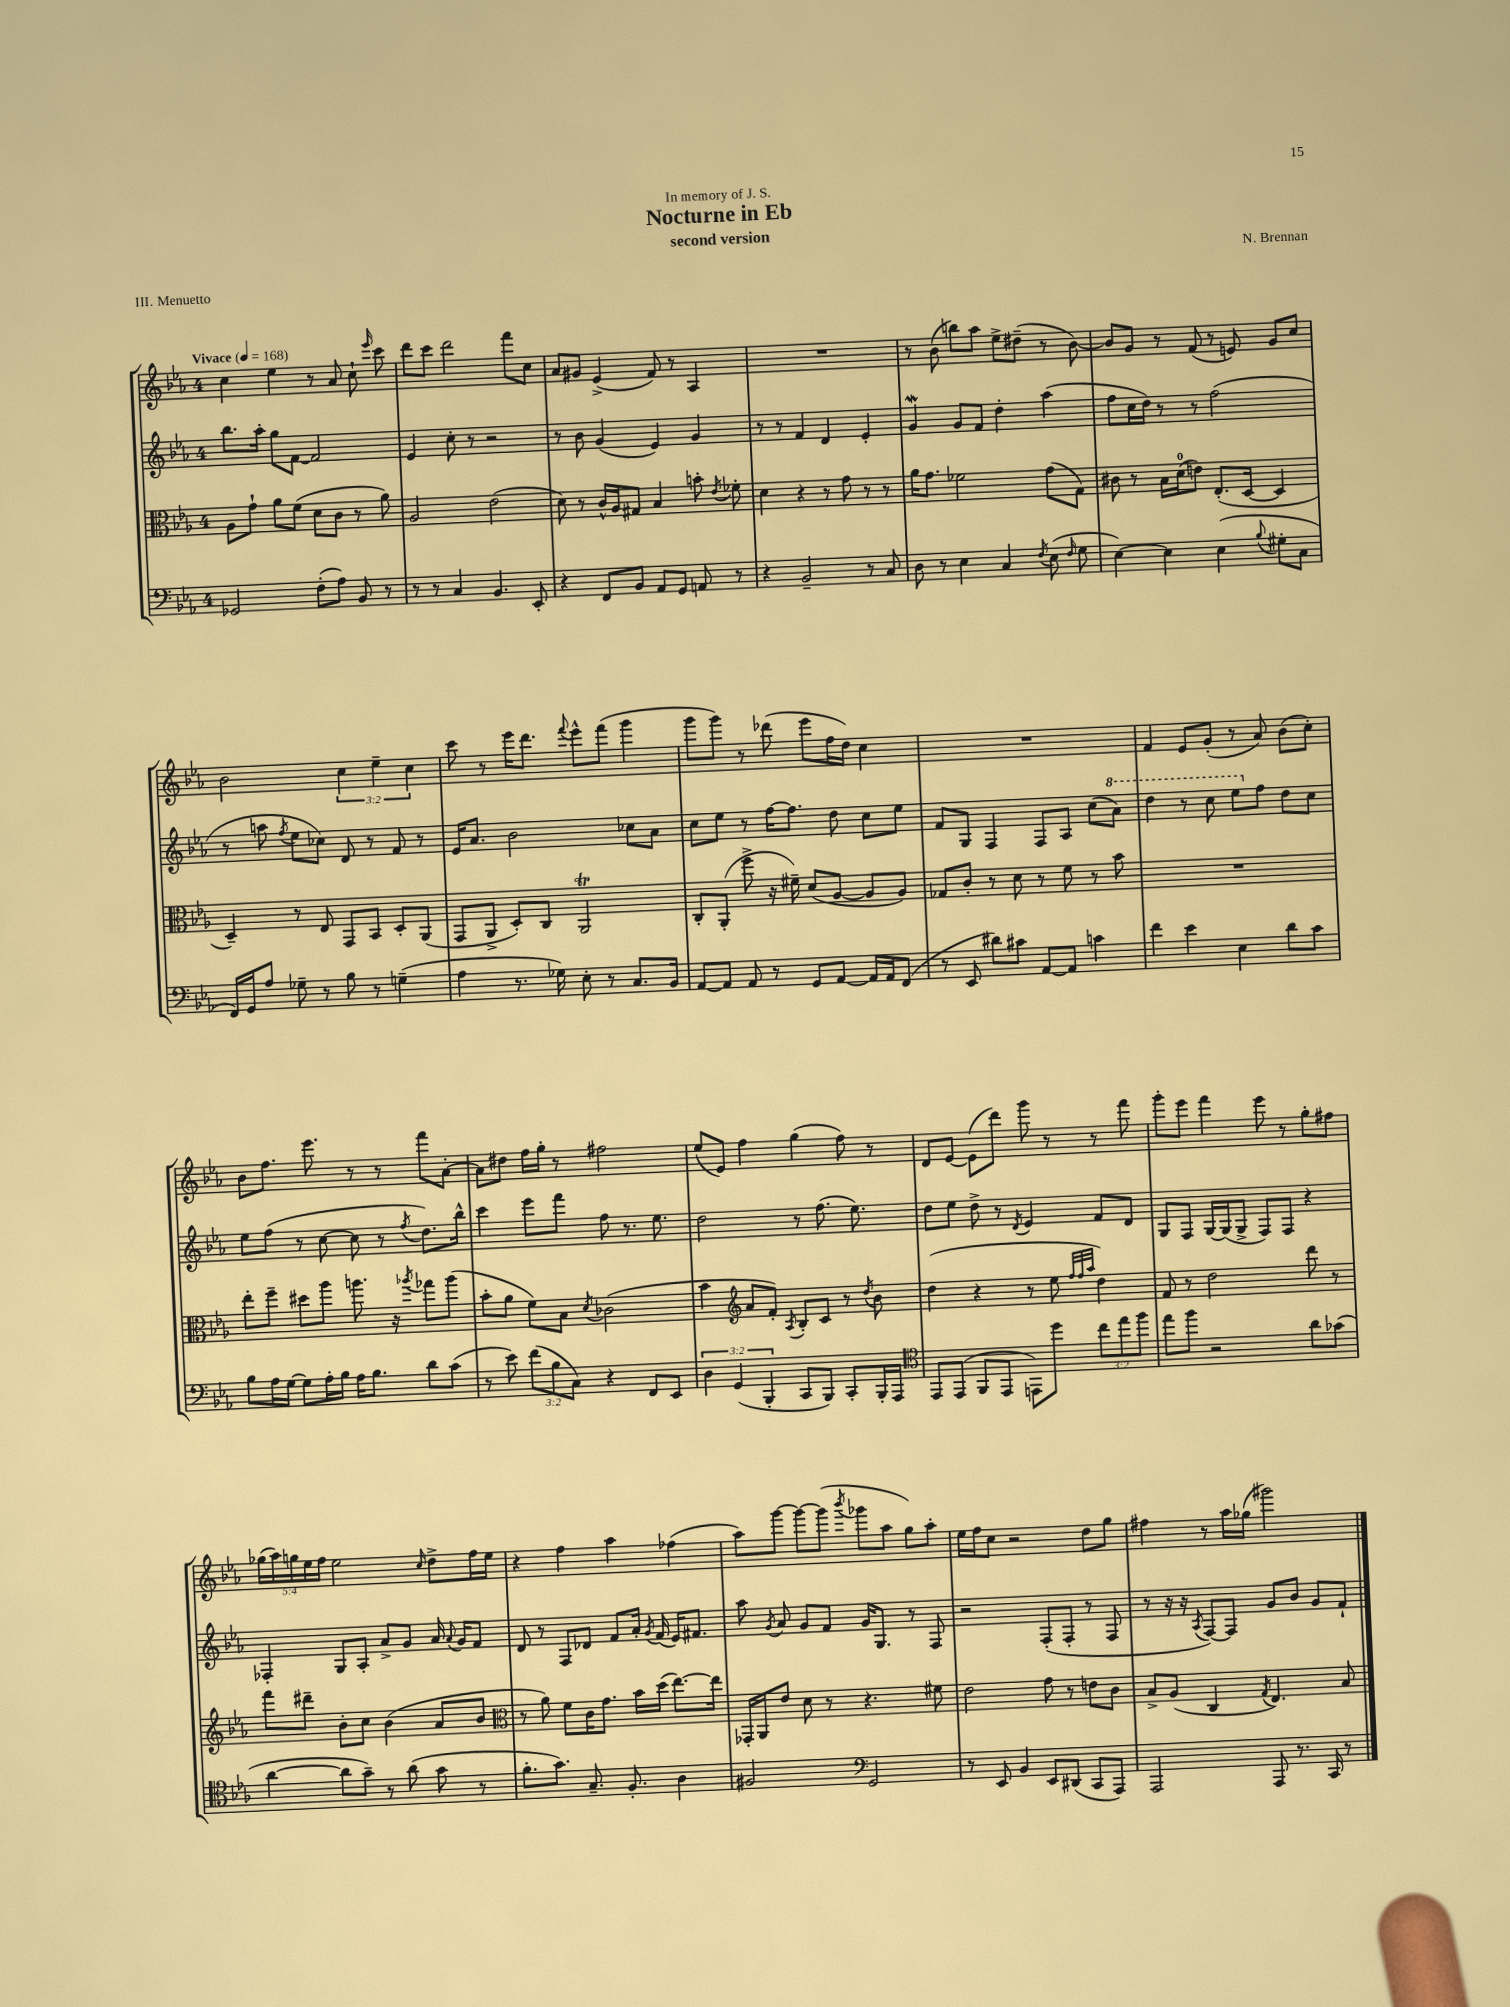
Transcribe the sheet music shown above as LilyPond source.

\header { title = "Nocturne in Eb" composer = "N. Brennan" subtitle = "second version" dedication = "In memory of J. S." piece = "III. Menuetto" }
<<
\new StaffGroup <<
\new Staff = "s0" {
    \clef treble \key ees \major \once \override Staff.TimeSignature.style = #'single-digit \time 4/4 \override Staff.TupletNumber.text = #tuplet-number::calc-fraction-text \tempo "Vivace" 4 = 168
    \autoBeamOff c''4 ees''4 r8 aes'8 c''8-! \grace { ees'''16 } c'''8 |
    d'''8[ c'''8] d'''2 f'''8[ c''8] |
    aes'8[ gis'8] ees'4->( f'8) r8 aes4 |
    R1 |
    r8 bes'8( b''8[) aes''8] ees''8[-> dis''8]--( r8 bes'8~) |
    bes'8[ g'8] r8 f'8( r8 e'8) g'8[ c''8] |
    bes'2 \tuplet 3/2 { c''4 ees''4-- c''4 } |
    c'''8 r8 ees'''16[ d'''8.] \appoggiatura { f'''8 } ees'''8[-^ f'''8]( g'''4 |
    g'''8[ g'''8]) r8 des'''8( ees'''8[ f''16 d''16]) c''4 |
    R1 |
    f'4 ees'8[ g'8]-.( r8 aes'8) bes'8[( c''8]-.) |
    bes'8[ f''8.] ees'''8. r8 r8 f'''8[ aes'8]~-. |
    aes'8[ dis''8] f''16[ g''16]-. r8 fis''2 |
    ees''8[( ees'8]) f''4 g''4( f''8) r8 |
    d'8[ ees'8]~ ees'8[( d'''8]) g'''8 r8 r8 f'''8 |
    g'''8[-. ees'''8] f'''4 ees'''8 r8 g''8[-. fis''8] |
    \tuplet 5/4 { ges''16[( aes''16) g''16 ees''16 f''16] } ees''2 \grace { c''16 } d''8[-> f''16 ees''16] |
    r4 f''4 aes''4 fes''4( |
    aes''8[) g'''8]~ g'''8[~ g'''8]( \acciaccatura { bes'''8 } ges'''8[ aes''8] g''8[) aes''8]-. |
    ees''16[ f''16 c''8] r2 d''8[ g''8] |
    fis''4 r8 aes''16[ ges''16]( gis'''2) \bar "|." |
}
\new Staff = "s1" {
    \clef treble \key ees \major \once \override Staff.TimeSignature.style = #'single-digit \time 4/4
    \autoBeamOff bes''8.[ aes''16]-. g''8[ f'8]~ f'2 |
    ees'4 c''8-. r8 r2 |
    r8 bes'8 g'4( ees'4) g'4 |
    r8 r8 f'4 d'4 ees'4-. |
    g'4\mordent g'8[ f'8] d''4-. aes''4( |
    f''8[ c''16 d''16]) r8 r8 f''2( |
    r8 a''8 \acciaccatura { f''8 } ees''8[ ces''8]) d'8 r8 f'8 r8 |
    ees'16[ aes'8.] bes'2 ces''8[ aes'8] |
    c''8[ ees''8] r8 f''16[~ f''8.] d''8 c''8[ ees''8] |
    f'8[ g8] f4 f8[ aes8] c''8[( \ottava #1 aes''8]) |
    d'''4 r8 c'''8 ees'''8[ \ottava #0 f''8] d''8[ c''8] |
    ees''8[ f''8]( r8 c''8~ c''8 r8 \acciaccatura { f''8 } d''8.[) bes''16]-^ |
    c'''4 ees'''8[ f'''8] f''8 r8. ees''8. |
    d''2 r8 f''8.( ees''8.) |
    d''8[ ees''8] d''8-> r8 \acciaccatura { d'8 } ees'4 f'8[ d'8] |
    g8[ f8] g16[~ g16( g8]-> f8[) f8] r4 |
    fes4-. g8[ aes8]-. aes'8[-> g'8] aes'16 \appoggiatura { aes'8 } g'16[ f'8] |
    d'8 r8 f8[ des'8] f'8[ aes'16]-. \acciaccatura { g'8 } f'16( ees'16[) fis'8.] |
    aes''8 \acciaccatura { g'8 } aes'8 g'8[ f'8] g'16[ g8.] r8 f8 |
    r2 f8[-.( f8]-. r8 f8 |
    r8 r16 r16 \acciaccatura { aes8 } f8[~) f8] g'8[ bes'8] g'8[ f'8]-! \bar "|." |
}
\new Staff = "s2" {
    \clef alto \key ees \major \once \override Staff.TimeSignature.style = #'single-digit \time 4/4
    \autoBeamOff aes8[ g'8]-! aes'8[ f'8]( d'8[ c'8] r8 aes'8) |
    aes2 ees'2( |
    d'8) r8 c'16[-^ aes16 gis8] bes4 b'8-. \acciaccatura { ees'8 } fes'8-. |
    d'4 r4 r8 g'8 r8 r8 |
    aes'16[ g'8.] fes'2 g'8[( g8]) |
    cis'8 r8 bes16[ d'16-0( e'8]) ees8.[-.( d16]~ d4 |
    d4--) r8 ees8 g,8[ bes,8] d8[-. aes,8]( |
    g,8[ aes,8]-> d8[-.) c8] aes,2\trill |
    c8[-. aes,8]-.( f''8-> r16 fis'16--) d'8[( aes8]~ aes8[ aes8]) |
    ges8[ c'8]-. r8 d'8 r8 f'8 r8 bes'8 |
    R1 |
    ees''8[-. f''8]-- dis''8[ aes''8] a''8. r16 \acciaccatura { aes''8 } ges''8[ aes''8]( |
    bes'8[-. aes'8] f'8[) bes8] \acciaccatura { d'8 } ces'2( |
    bes'4 \clef treble aes'8[ f'8]-.) \acciaccatura { aes8 } bes8[-. c'8] r8 \acciaccatura { d''8 } bes'8 |
    d''4( r4 r8 ees''8 \grace { f''32[ f''32 aes''32] } d''4) |
    f'8 r8 d''2 d'''8 r8 |
    f'''8[ dis'''8]-- bes'8[-. c''8] bes'4( aes'8[ bes'8] |
    \clef alto r8 aes'8) f'8[ c'16 g'8.] bes'16[ d''16]( ees''8.[~) ees''16] |
    ges,16[-. aes,16 ees'8] d'8 r8 r4. fis'8 |
    ees'2 g'8 r8 e'8[ c'8] |
    bes8[-> aes8]( c4 \acciaccatura { g8 } ees4.) bes8 \bar "|." |
}
\new Staff = "s3" {
    \clef bass \key ees \major \once \override Staff.TimeSignature.style = #'single-digit \time 4/4 \override Staff.TupletNumber.text = #tuplet-number::calc-fraction-text
    \autoBeamOff ges,2 f8[-.( aes8]) bes,8 r8 |
    r8 r8 c4 bes,4. ees,8-. |
    r4 f,8[ bes,8] aes,8[ g,8] a,8 r8 |
    r4 bes,2-- r8 c8 |
    d8 r8 ees4 c4 \acciaccatura { f8 } ees8( \grace { f16 } g8 |
    ees4~) ees4 ees4( \appoggiatura { bes8 } gis8[-. c8] |
    f,16[) g,16 aes8] ges8-- r8 bes8 r8 g4--( |
    aes4 r8. ges16) ees8-. r8 c8.[ bes,16] |
    aes,8[~ aes,8] aes,8 r8 g,8[ aes,8]~ aes,16[ aes,16 f,8]( |
    r8 ees,8 dis'8[) cis'8] aes,8[~ aes,8] c'4 |
    f'4 ees'4 ees4 d'8[ c'8] |
    bes8[ aes16 g16]~ g8[ aes16-. bes16] aes16[ bes8.] d'8[ c'8]( |
    r8 ees'8) \tuplet 3/2 { f'8[( bes8 c8]) } r4 f,8[ ees,8] |
    \tuplet 3/2 { d4 g,4( bes,,4-. } c,8[ bes,,8]) c,8[-. bes,,16-. aes,,16] |
    \clef tenor ees,8[ ees,8]( f,8[ ees,8] e,8[) d''8] \tuplet 3/2 { c''8[ ees''8 f''8] } |
    ees''8[ f''8] r2 aes'8[ ges'8]( |
    aes'4~ aes'8[ g'8]--) r8 aes'8( g'8 r8 |
    f'8.[-. g'8.]) g8.-- f8.-. aes4 |
    fis2 \clef bass g,2 |
    r8 ees,8 bes,4 ees,8[ dis,8]( c,8[ aes,,8]) |
    aes,,2 aes,,8 r8. c,16 r8 \bar "|." |
}
>>
>>
\layout { \context { \Score \remove "Bar_number_engraver" } }
